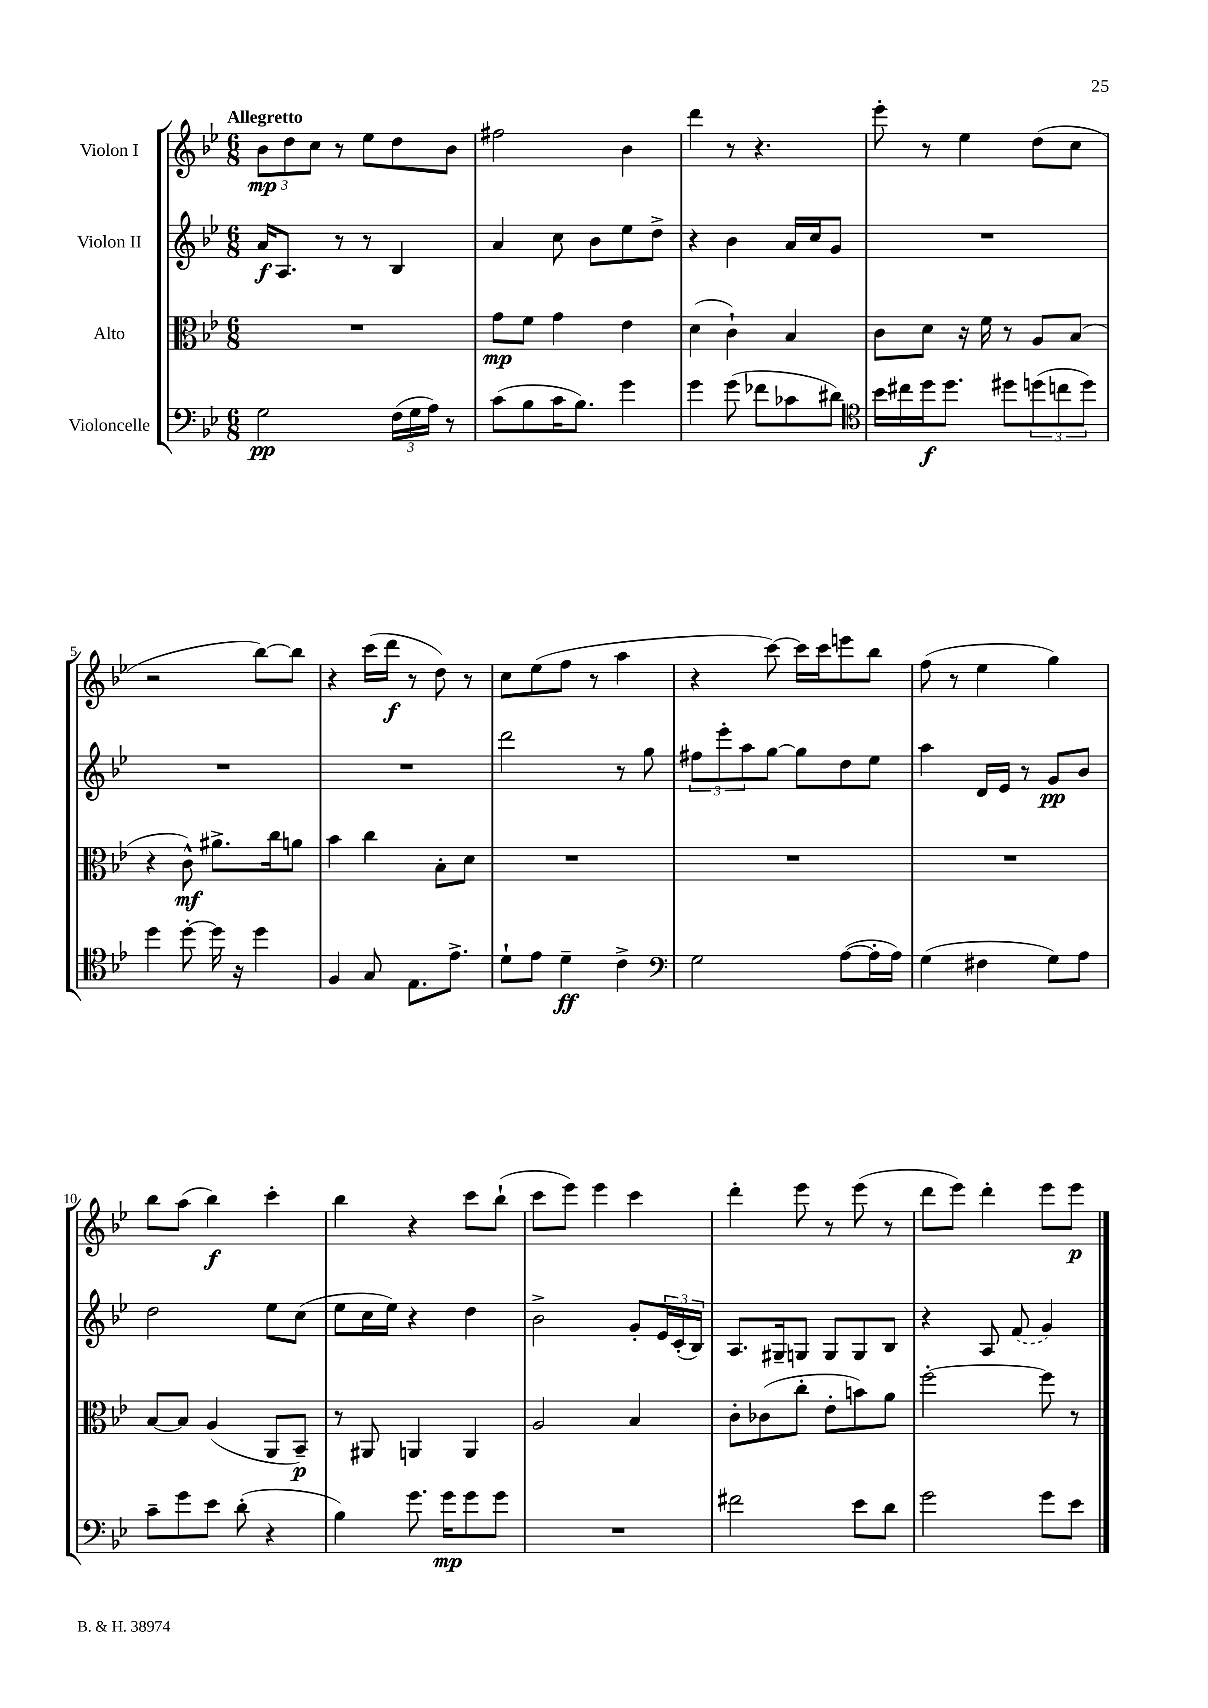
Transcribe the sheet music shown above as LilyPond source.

<<
\new StaffGroup <<
\new Staff = "s0" \with { instrumentName = "Violon I" } {
    \clef treble \key bes \major \numericTimeSignature \time 6/8 \tempo "Allegretto"
    \tuplet 3/2 { bes'8\mp d''8 c''8 } r8 ees''8 d''8 bes'8 |
    fis''2 bes'4 |
    d'''4 r8 r4. |
    ees'''8-. r8 ees''4 d''8( c''8 |
    r2 bes''8~) bes''8 |
    r4 c'''16( d'''16\f r8 d''8) r8 |
    c''8 ees''8( f''8 r8 a''4 |
    r4 c'''8~) c'''16 c'''16 e'''8 bes''8 |
    f''8( r8 ees''4 g''4) |
    bes''8 a''8( bes''4\f) c'''4-. |
    bes''4 r4 c'''8 bes''8-!( |
    c'''8 ees'''8) ees'''4 c'''4 |
    d'''4-. ees'''8 r8 ees'''8( r8 |
    d'''8 ees'''8) d'''4-. ees'''8 ees'''8\p \bar "|." |
}
\new Staff = "s1" \with { instrumentName = "Violon II" } {
    \clef treble \key bes \major \numericTimeSignature \time 6/8
    a'16\f a8. r8 r8 bes4 |
    a'4 c''8 bes'8 ees''8 d''8-> |
    r4 bes'4 a'16 c''16 g'8 |
    R2. |
    R2. |
    R2. |
    d'''2 r8 g''8 |
    \tuplet 3/2 { fis''8 ees'''8-. a''8 } g''8~ g''8 d''8 ees''8 |
    a''4 d'16 ees'16 r8 g'8\pp bes'8 |
    d''2 ees''8 c''8( |
    ees''8 c''16 ees''16) r4 d''4 |
    bes'2-> g'8-. \tuplet 3/2 { ees'16 c'16-.( bes16) } |
    a8. gis16-- g8 g8 g8 bes8 |
    r4 a8 \once \slurDashed f'8( g'4) \bar "|." |
}
\new Staff = "s2" \with { instrumentName = "Alto" } {
    \clef alto \key bes \major \numericTimeSignature \time 6/8
    R2. |
    g'8\mp f'8 g'4 ees'4 |
    d'4( c'4-!) bes4 |
    c'8 d'8 r16 f'16 r8 a8 bes8( |
    r4 c'8-^\mf) ais'8.-> c''16 a'8 |
    bes'4 c''4 bes8-. d'8 |
    R2. |
    R2. |
    R2. |
    bes8~ bes8 a4( a,8 bes,8--\p) |
    r8 ais,8 a,4 a,4 |
    a2 bes4 |
    c'8-. ces'8( c''8-. ees'8-. b'8) a'8 |
    f''2~-. f''8 r8 \bar "|." |
}
\new Staff = "s3" \with { instrumentName = "Violoncelle" } {
    \clef bass \key bes \major \numericTimeSignature \time 6/8
    g2\pp \tuplet 3/2 { f16( g16 a16) } r8 |
    c'8( bes8 c'16 bes8.) g'4 |
    g'4 g'8( fes'8 ces'8 dis'8) |
    \clef tenor bes'16 cis''16 d''16\f d''8. dis''8 \tuplet 3/2 { d''8( c''8 d''8) } |
    d''4 d''8~-. d''16 r16 d''4 |
    f4 g8 ees8. ees'8.-> |
    d'8-! ees'8 d'4--\ff c'4-> |
    \clef bass g2 a8~( a16-. a16) |
    g4( fis4 g8) a8 |
    c'8-- g'8 ees'8 d'8-.( r4 |
    bes4) g'8. g'16\mp g'8 g'8 |
    R2. |
    fis'2 ees'8 d'8 |
    g'2 g'8 ees'8 \bar "|." |
}
>>
>>
